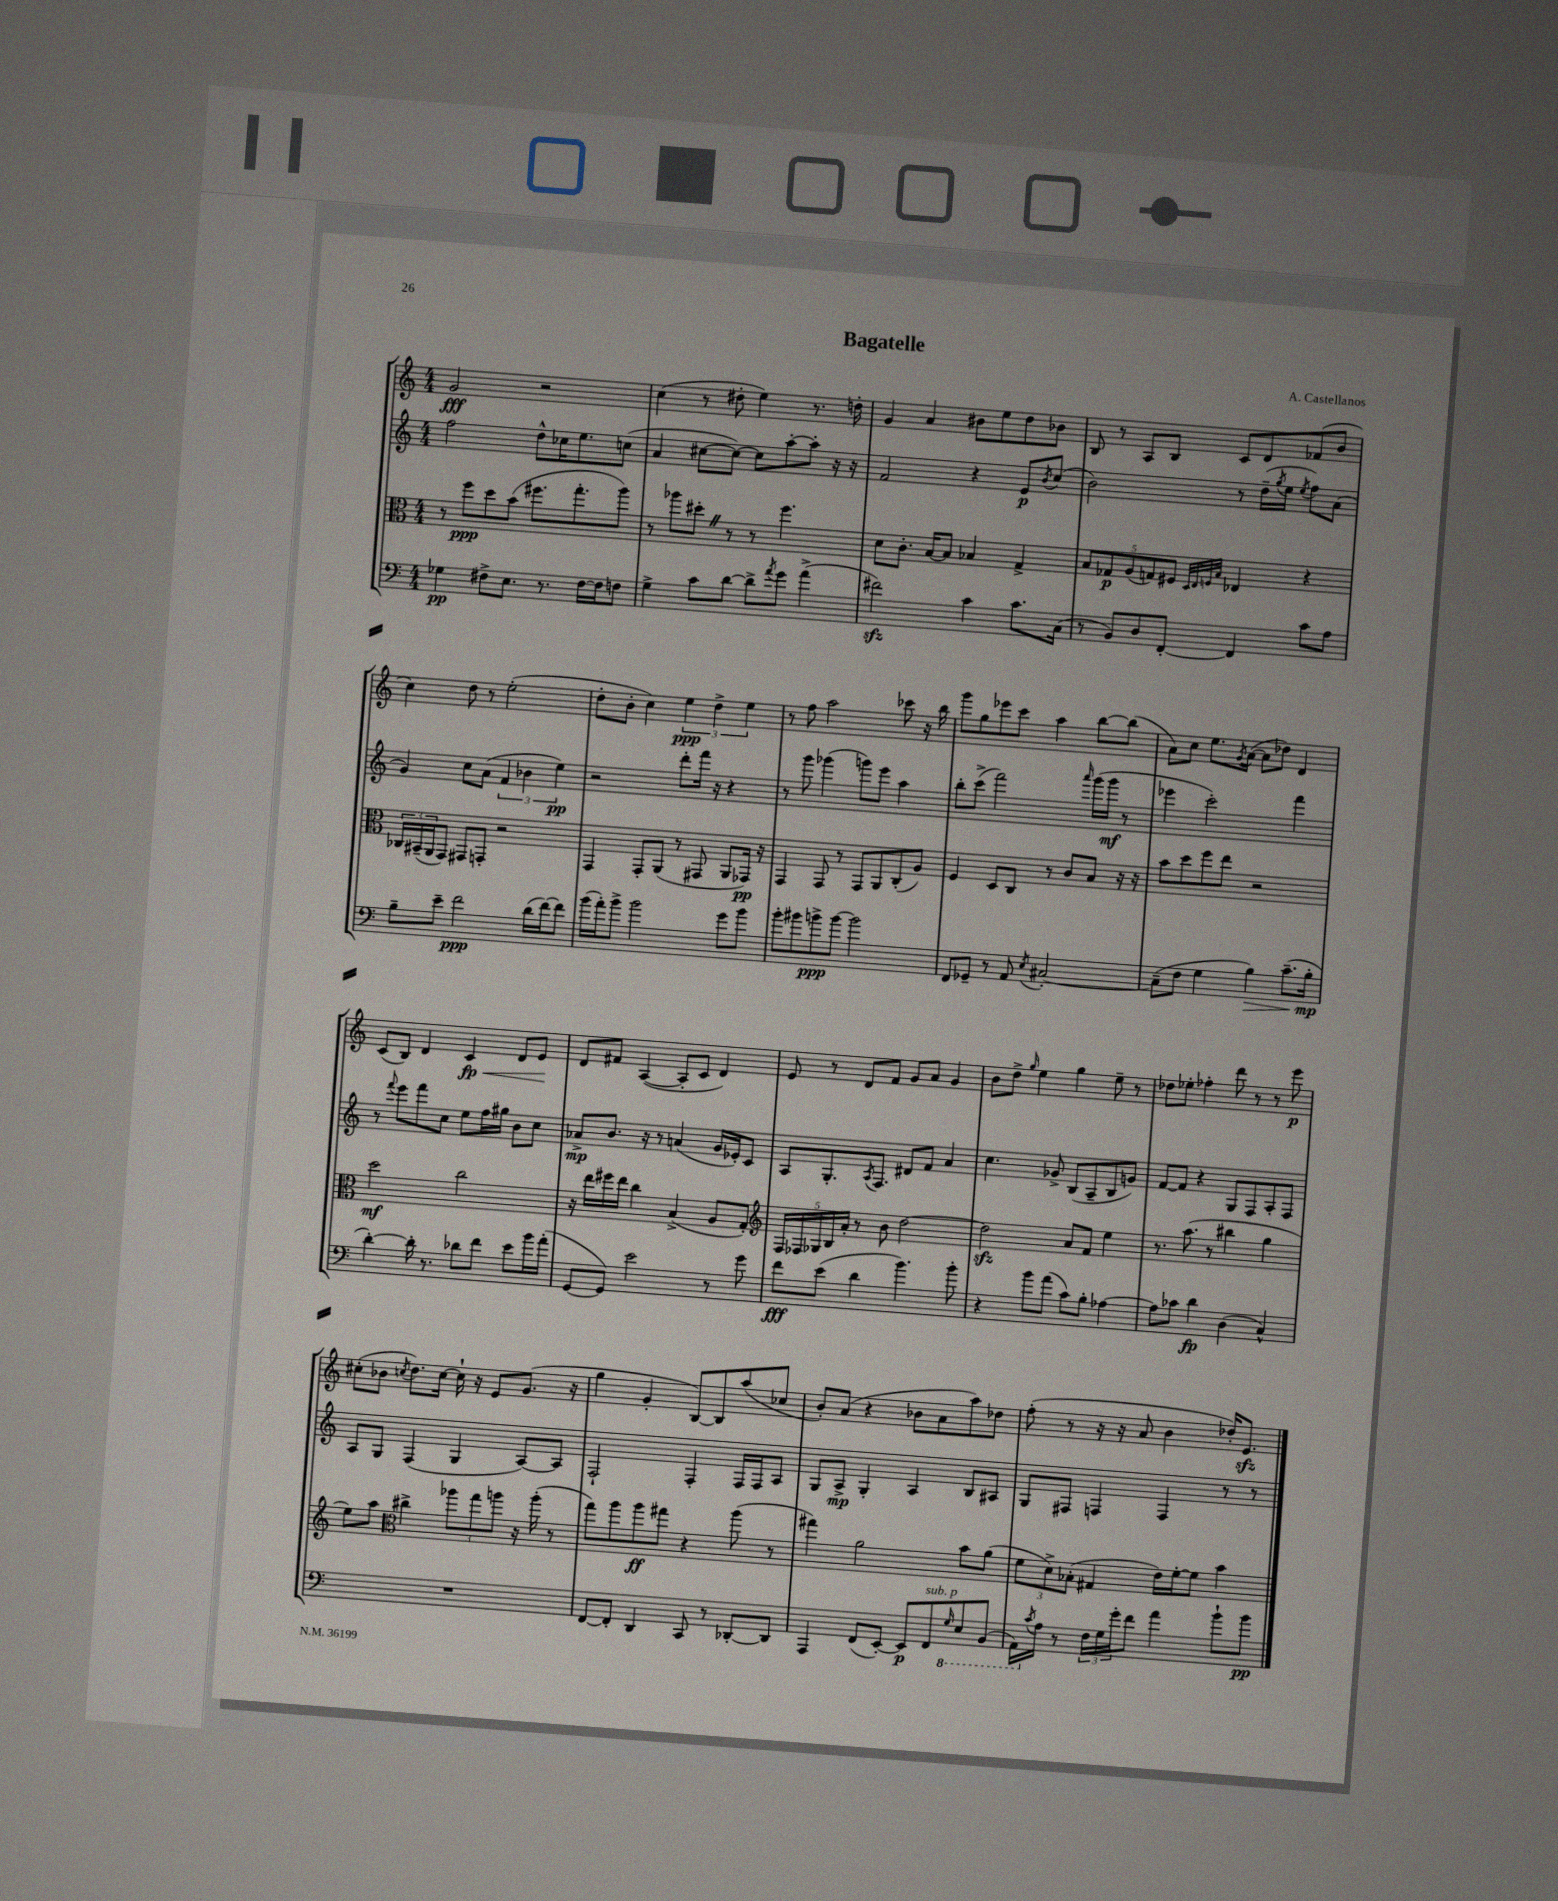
\header { title = "Bagatelle" composer = "A. Castellanos" }
<<
\new StaffGroup <<
\new Staff = "s0" {
    \clef treble \key c \major \numericTimeSignature \time 4/4
    g'2\fff r2 |
    c''4( r8 dis''8-. e''4) r8. d''16-. |
    g'4 a'4 bis'8 e''8 d''8 bes'8 |
    b8 r8 a8 b8 c'8 d'8 fes'8( b'8 |
    c''4) d''8 r8 e''2-.( |
    d''8-. b'8-. c''4) \tuplet 3/2 { e''4\ppp d''4-> e''4 } |
    r8 f''8 a''2 ces'''8 r16 b''16 |
    g'''8 g''8 ees'''8 c'''8 a''4 b''8~ b''8( |
    a'8) c''8 e''8. \acciaccatura { g'8 } a'16~( a'8 des''8) d'4 |
    c'8( b8) d'4 c'4\fp\< d'8 e'8\! |
    d'8 fis'8 a4~( a8-. c'8 d'4) |
    e'8 r8 d'8 f'8 g'8 a'8 g'4 |
    b'8 d''8-> \grace { g''16 } e''4 g''4 e''8-- r8 |
    des''8 ees''8-. fes''4-. d'''8 r8 r8 e'''8\p |
    cis''8-.( bes'8 \acciaccatura { c''8 } d''8.) c''16~ c''16-! r16 e'8 g'8.( r16 |
    g''4 g'4-. b8~) b8 a''8( ces''8 |
    b'8-.) a'8( r4 bes'8 a'8 a''8) des''8 |
    f''8-.( r8 r16 r16 a'8 b'4 des''16-.) e'8.\sfz \bar "|." |
}
\new Staff = "s1" {
    \clef treble \key c \major \numericTimeSignature \time 4/4
    f''2 d''8-^ ces''16 e''8. c''8( |
    a'4 cis''8~ cis''8~) cis''8 a''8~-. a''8-. r16 r16 |
    f'2 r4 e'8\p \acciaccatura { b'8 } c''8( |
    b'2) r8 d''16--( \acciaccatura { g''8 } e''16 \acciaccatura { e''8 } f''8) a'8( |
    g'4) c''8 a'8( \tuplet 3/2 { f'4 bes'4 e''4\pp) } |
    r2 d'''8-. f'''16 r16 r4 |
    r8 g'''8 ges'''4( g'''8) e'''8 a''4 |
    b''8-. c'''8->( f'''2) \grace { a'''16 } g'''16( g'''16\mf r8 |
    ees'''4 c'''2-.) f'''4 |
    r8 \appoggiatura { f'''8 } e'''8 f'''8 c''8 e''8 f''16 gis''16 b'8 c''8 |
    aes'8->\mp b'8. r16 r8 a'4( g'16 ees'16-.) c'8 |
    a8 g8.-. \acciaccatura { a8 } f8. dis'8 f'8 a'4 |
    c''4. ges'8-> b8( a8-- b8 g'8) |
    f'8~ f'8 r4 g8 f8 a8-. f8 |
    a8 g8 f4( g4 a8~) a8 |
    f2-! f4-. f16 f16 a8 |
    g8 a8->\mp g4-. a4 b8 ais8 |
    g8 fis8 f4 f4 r8 r8 \bar "|." |
}
\new Staff = "s2" {
    \clef alto \key c \major \numericTimeSignature \time 4/4
    r8 f''8\ppp d''8 b'8( fis''8. g''8.-. a''8) |
    r8 aes''8 dis''8-. \once \override BreathingSign.text = \markup { \musicglyph "scripts.caesura.straight" } \breathe r8 r8 f''4. |
    d'8 c'8.-. b16~ b8 bes4 g4-> |
    \tuplet 5/4 { b8 ges8\p a8( g8) fis8 } \grace { d32 e32 f32 b32 } ees4 r4 |
    \tuplet 3/2 { ces16 bis,16--( a,16 } g,8) gis,8 g,8-. r2 |
    g,4 g,8-. a,8( r8 gis,8 a,8 ges,16\pp) r16 |
    g,4 g,8 r8 g,8 a,8 c8-.( a8) |
    f4 d8 c8 r8 c'8 b8 r16 r16 |
    b'8 d''8 f''8 e''8 r2 |
    d''2\mf c''2 |
    r16 e''16 fis''16 e''16 c''4 b4->( a8 g8-.) |
    \clef treble \tuplet 5/4 { f16 fes16 ges16 b16 a'16-. } r8 b'8 d''2~ |
    d''2\sfz a'8 f'8 e''4 |
    r8. a''8.( r8 bis''4 g''4 |
    e''8) a''8 \clef alto cis''4-> \tuplet 3/2 { aes''8 g''8 a''8 } r16 a''16-.( r8 |
    g''8) a''8 a''8\ff gis''8 r4 a''8( r8 |
    gis''4) a'2 b'8 a'8( |
    \tuplet 3/2 { f'8 d'8->) bes8-.( } gis4 e'16) f'16~-. f'8 b'4 \bar "|." |
}
\new Staff = "s3" {
    \clef bass \key c \major \numericTimeSignature \time 4/4
    ges4\pp fis8-> e8. r8. fis16~ fis16 f8 |
    g4-> c'8 d'8~ d'8-> \acciaccatura { a'8 } g'8 a'4->( |
    fis'2\sfz) c'4 c'8. c16( |
    r8 b,8) d8 f,8~-. f,4 c'8 a8 |
    b8-- e'8-- f'2\ppp d'16( f'16~) f'8 |
    b'16( a'16-.) b'8-> b'2 g'8 b'8 |
    b'8-. bis'8 b'8->\ppp b'8~ b'2 |
    f,8 ges,8-- r8 a,8 \acciaccatura { e8 } cis2~-. |
    cis8--( f8 g4 b4\>) c'8.--( b16-.\mp\! |
    d'4~-.) d'16-. r8. des'8 f'8 e'8 b'16 a'16-.( |
    g,8~ g,8) e'2 r8 g'8 |
    f'8\fff e'8( d'4 b'4.) b'8-. |
    r4 b'8 a'8( c'8) b8-. aes4~ |
    aes8 ces'8 d'4\fp d4( c4-^) |
    R1 |
    f,8~ f,8-. d,4 c,8 r8 des,8~-. des,8 |
    a,,4 f,8( e,8~-.) e,8\p f,8^\markup { \italic "sub. p" } \ottava #-1 \grace { g,16 } e,8 b,,8( |
    a,,16) \ottava #0 \acciaccatura { c'8 } a16 r8 \tuplet 3/2 { f16 g16 g'16-. } f'8 a'4 b'8-! b'8\pp \bar "|." |
}
>>
>>
\layout { \context { \Score \remove "Bar_number_engraver" } }
